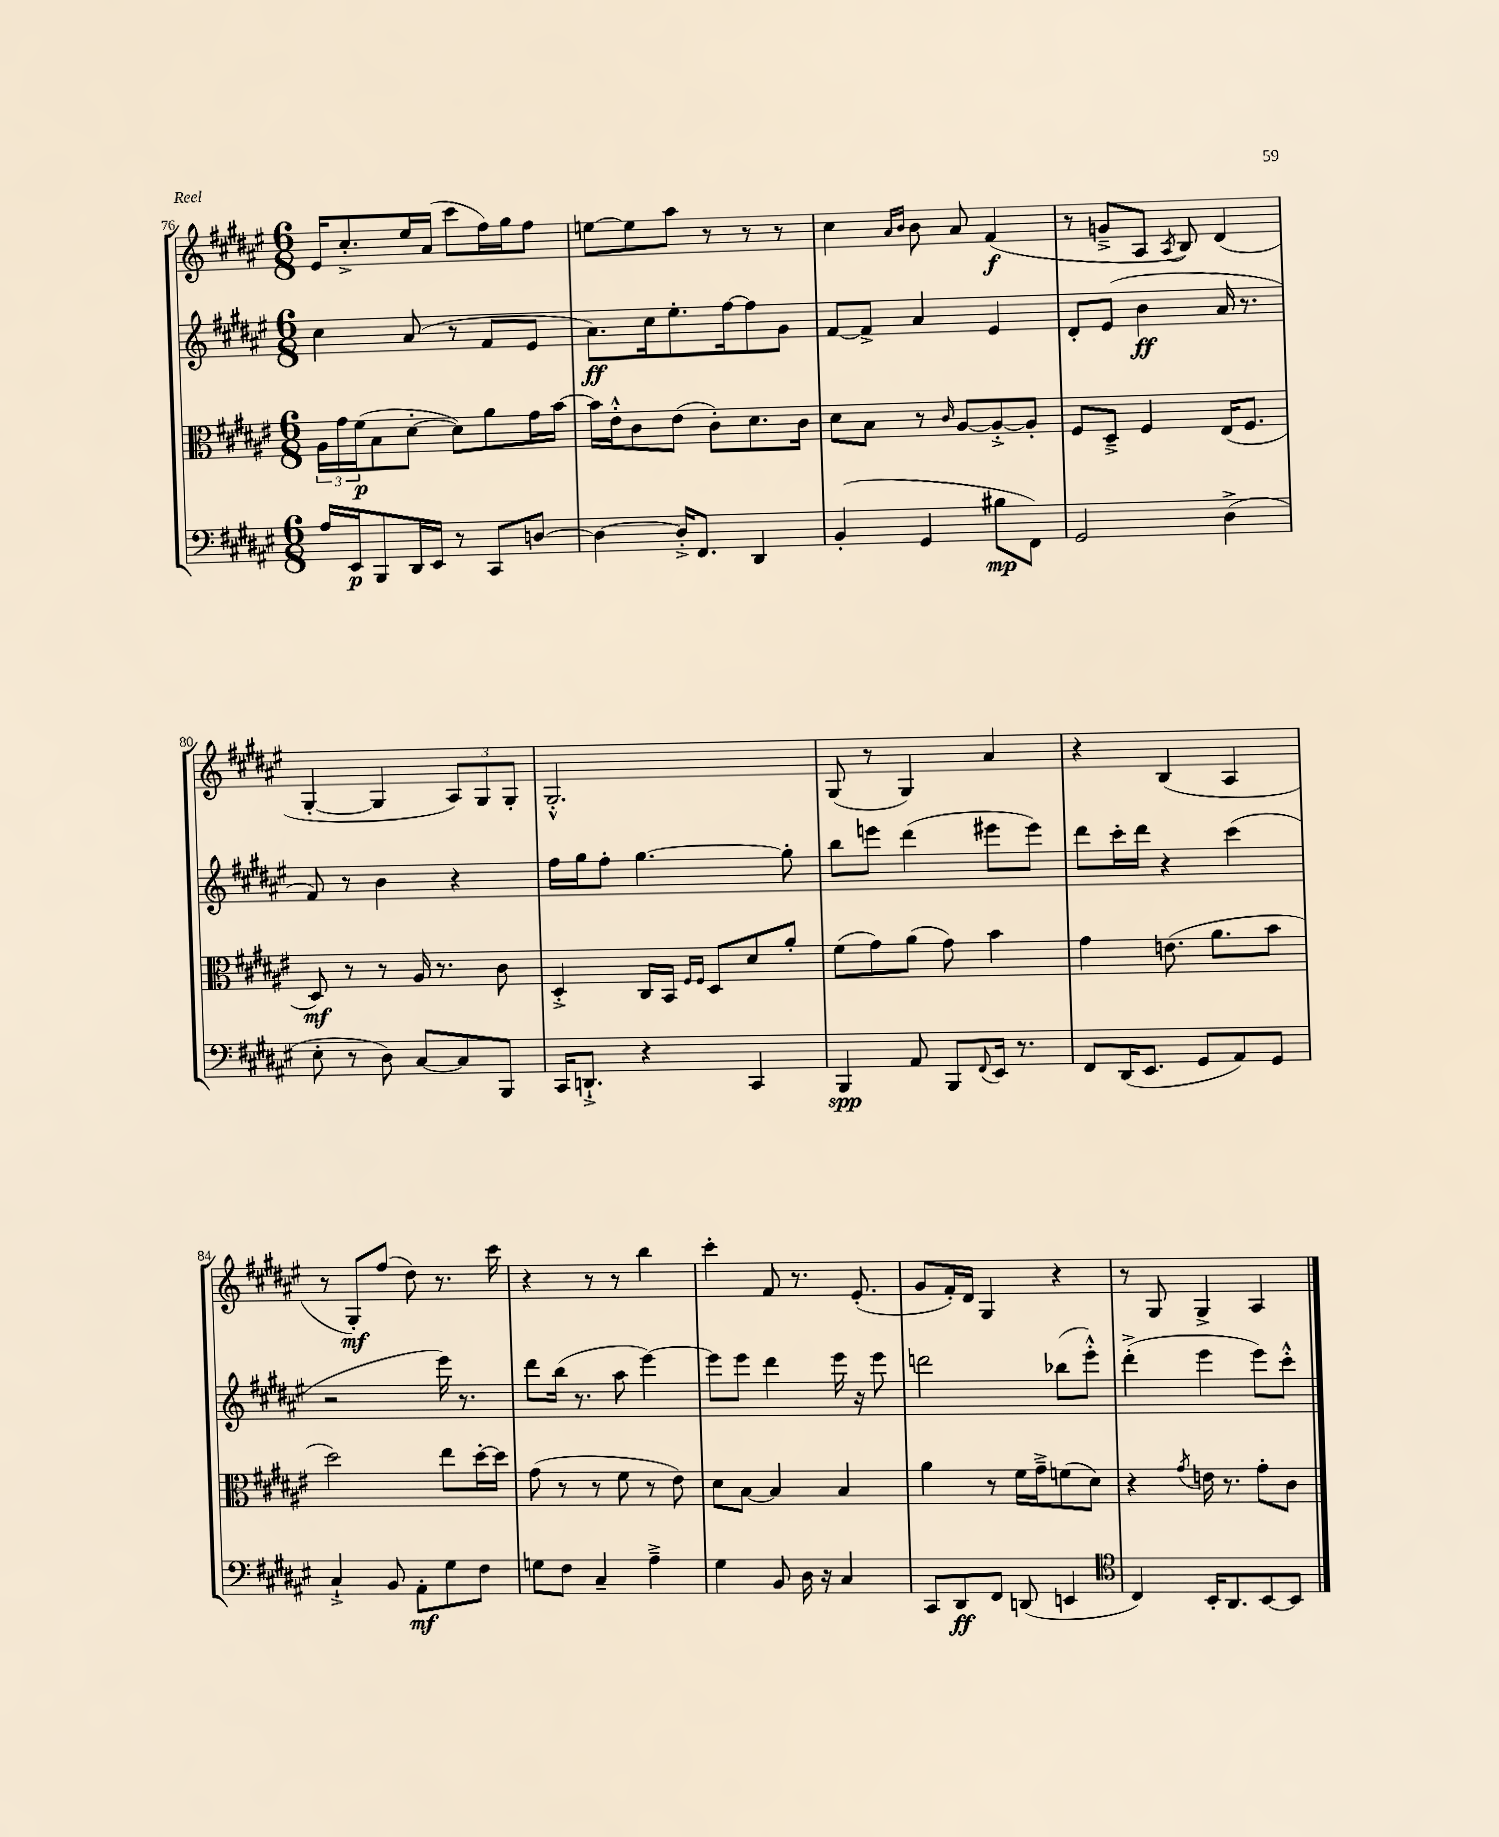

**kern	**dynam	**kern	**dynam	**kern	**dynam	**kern	**dynam
*part4	*part4	*part3	*part3	*part2	*part2	*part1	*part1
*staff4	*staff4	*staff3	*staff3	*staff2	*staff2	*staff1	*staff1
*clefF4	*	*clefC3	*	*clefG2	*	*clefG2	*
*k[f#c#g#d#a#e#]	*	*k[f#c#g#d#a#e#]	*	*k[f#c#g#d#a#e#]	*	*k[f#c#g#d#a#e#]	*
*M6/8	*	*M6/8	*	*M6/8	*	*M6/8	*
=76	=76	=76	=76	=76	=76	=76	=76
16A#/LL	.	24A#\LL	.	4cc#\	.	16e#/KL	.
.	.	24g#\	.	.	.	.	.
16EE#/J	p	.	.	.	.	8.cc#'^/	.
.	.	(24f#\J	p	.	.	.	.
8BBB/	.	8B\	.	.	.	.	.
16DD#/L	.	[8d#'\J	.	(8a#/	.	16ee#/L	.
16EE#/JJ	.	.	.	.	.	(16a#/JJ	.
8r	.	8d#\L])	.	8r	.	8ccc#\L	.
8CC#/L	.	8a#\	.	8f#/L	.	16ff#\L)	.
.	.	.	.	.	.	16gg#\J	.
[8Dn/J	.	16g#\L	.	8e#/J	.	8ff#\J	.
.	.	[16b\JJ	.	.	.	.	.
=77	=77	=77	=77	=77	=77	=77	=77
4D\_	.	16b\LL]	.	8.a#\L)	ff	[8een\L	.
.	.	16e#'^^\J	.	.	.	.	.
.	.	8c#\	.	.	.	8ee\]	.
.	.	.	.	16cc#\k	.	.	.
16D'^/KL]	.	(8e#\J	.	8.ee#'\	.	8aa#\J	.
8.FF#/J	.	.	.	.	.	.	.
.	.	8c#'\L)	.	.	.	8r	.
.	.	.	.	[16ff#\k	.	.	.
4DD#/	.	8.d#\	.	8ff#\]	.	8r	.
.	.	.	.	8g#\J	.	8r	.
.	.	16c#\Jk	.	.	.	.	.
=78	=78	=78	=78	=78	=78	=78	=78
(4BB'/	.	8d#\L	.	[8f#/L	.	4cc#\	.
.	.	8B\J	.	8f#^/J]	.	.	.
.	.	.	.	.	.	16qqa#/LL	.
.	.	.	.	.	.	16qqb/JJ	.
4GG#/	.	8r	.	4a#/	.	8b\	.
.	.	16qqc#/	.	.	.	.	.
.	.	[8A#/L	.	.	.	8a#/	.
8B#X\L	mp	8A#'^/_	.	4e#/	.	(4f#/	f
8FF#\J)	.	8A#'/J]	.	.	.	.	.
=79	=79	=79	=79	=79	=79	=79	=79
2GG#/	.	8F#/L	.	8d#'/L	.	8r	.
.	.	8D#~^/J	.	(8e#/J	.	8gn~^/L	.
.	.	4F#/	.	4b\	ff	8A#/J	.
.	.	.	.	.	.	8qA#/	.
.	.	.	.	.	.	8B/)	.
(4D#^\	.	(16E#/KL	.	16a#/	.	(4d#/	.
.	.	8.F#/J	.	8.r	.	.	.
!!LO:LB:g=z
=80	=80	=80	=80	=80	=80	=80	=80
8E#'\	.	8D#/)	mf	8f#/)	.	[4G#'/	.
8r	.	8r	.	8r	.	.	.
8D#\)	.	8r	.	4b\	.	4G#/]	.
[8C#/L	.	16A#/	.	.	.	.	.
.	.	8.r	.	.	.	.	.
8C#/]	.	.	.	4r	.	12A#/L)	.
.	.	.	.	.	.	12G#/	.
8BBB/J	.	8c#\	.	.	.	.	.
.	.	.	.	.	.	12G#'/J	.
=81	=81	=81	=81	=81	=81	=81	=81
16CC#/KL	.	4D#'^/	.	16ff#\LL	.	2.G#'^^/	.
8.DDn`^/J	.	.	.	16gg#\J	.	.	.
.	.	.	.	8ff#'\J	.	.	.
4r	.	16C#/LL	.	[4.gg#\	.	.	.
.	.	16BB/JJ	.	.	.	.	.
.	.	16qqF#/LL	.	.	.	.	.
.	.	16qqF#/JJ	.	.	.	.	.
.	.	8D#/L	.	.	.	.	.
4CC#/	.	8d#/	.	.	.	.	.
.	.	8a#'/J	.	8gg#'\]	.	.	.
=82	=82	=82	=82	=82	=82	=82	=82
4BBB/	spp	(8f#\L	.	8bb\L	.	(8G#/	.
.	.	8g#\)	.	8eeen\J	.	8r	.
8AA#/	.	(8a#\J	.	(4ddd#\	.	4G#/)	.
8BBB/L	.	8g#\)	.	.	.	.	.
8qqFF#/	.	.	.	.	.	.	.
16EE#/Jk	.	4b\	.	8eee#X\L	.	4a#/	.
8.r	.	.	.	.	.	.	.
.	.	.	.	8eee#\J)	.	.	.
=83	=83	=83	=83	=83	=83	=83	=83
8FF#/L	.	4g#\	.	8ddd#\L	.	4r	.
(16DD#/K	.	.	.	16ccc#'\L	.	.	.
8.EE#/J	.	.	.	16ddd#\JJ	.	.	.
.	.	(8.en\	.	4r	.	(4B/	.
8GG#/L	.	.	.	.	.	.	.
.	.	8.a#\L	.	.	.	.	.
8AA#/)	.	.	.	(4ccc#\	.	4A#/	.
8GG#/J	.	8b\J	.	.	.	.	.
!!LO:LB:g=z
=84	=84	=84	=84	=84	=84	=84	=84
4C#`^/	.	2dd#\)	.	2r	.	8r	.
.	.	.	.	.	.	8G#'/L)	mf
8BB/	.	.	.	.	.	(8ff#/J	.
8AA#'\L	mf	.	.	.	.	8dd#\)	.
8G#\	.	8ee#\L	.	16eee#\)	.	8.r	.
.	.	.	.	8.r	.	.	.
8F#\J	.	[16dd#'\L	.	.	.	.	.
.	.	16dd#\JJ]	.	.	.	16ccc#\	.
=85	=85	=85	=85	=85	=85	=85	=85
8Gn\L	.	(8g#\	.	8ddd#\L	.	4r	.
8F#\J	.	8r	.	(16bb\Jk	.	.	.
.	.	.	.	8.r	.	.	.
4C#~/	.	8r	.	.	.	8r	.
.	.	8f#\	.	8aa#\	.	8r	.
4A#~^\	.	8r	.	[4eee#\)	.	4bb\	.
.	.	8e#\)	.	.	.	.	.
=86	=86	=86	=86	=86	=86	=86	=86
4G#\	.	8d#\L	.	8eee#\L]	.	4ccc#'\	.
.	.	[8B\J	.	8eee#\J	.	.	.
8BB/	.	4B/]	.	4ddd#\	.	8f#/	.
16D#\	.	.	.	.	.	8.r	.
16r	.	.	.	.	.	.	.
4C#/	.	4B/	.	16eee#\	.	.	.
.	.	.	.	16r	.	(8.e#'/	.
.	.	.	.	8eee#\	.	.	.
=87	=87	=87	=87	=87	=87	=87	=87
8CC#/L	.	4a#\	.	2dddn\	.	8g#/L	.
8DD#/	ff	.	.	.	.	16f#'/L)	.
.	.	.	.	.	.	16d#/JJ	.
8FF#/J	.	8r	.	.	.	4G#/	.
(8DDn/	.	16f#\LL	.	.	.	.	.
.	.	16g#~^\J	.	.	.	.	.
4EEn/	.	(8fn\	.	(8bb-X\L	.	4r	.
.	.	8d#\J)	.	8eee#'^^\J)	.	.	.
=88	=88	=88	=88	=88	=88	=88	=88
*clefC4	*	*	*	*	*	*	*
4C#/)	.	4r	.	(4ddd#'^\	.	8r	.
.	.	.	.	.	.	8G#/	.
.	.	8qg#/	.	.	.	.	.
16BB'/KL	.	16en\	.	4eee#\	.	4G#^/	.
8.AA#/	.	8.r	.	.	.	.	.
[8BB/	.	8g#'\L	.	8eee#\L)	.	4A#/	.
8BB/J]	.	8c#\J	.	8ccc#'^^\J	.	.	.
==	==	==	==	==	==	==	==
*-	*-	*-	*-	*-	*-	*-	*-
